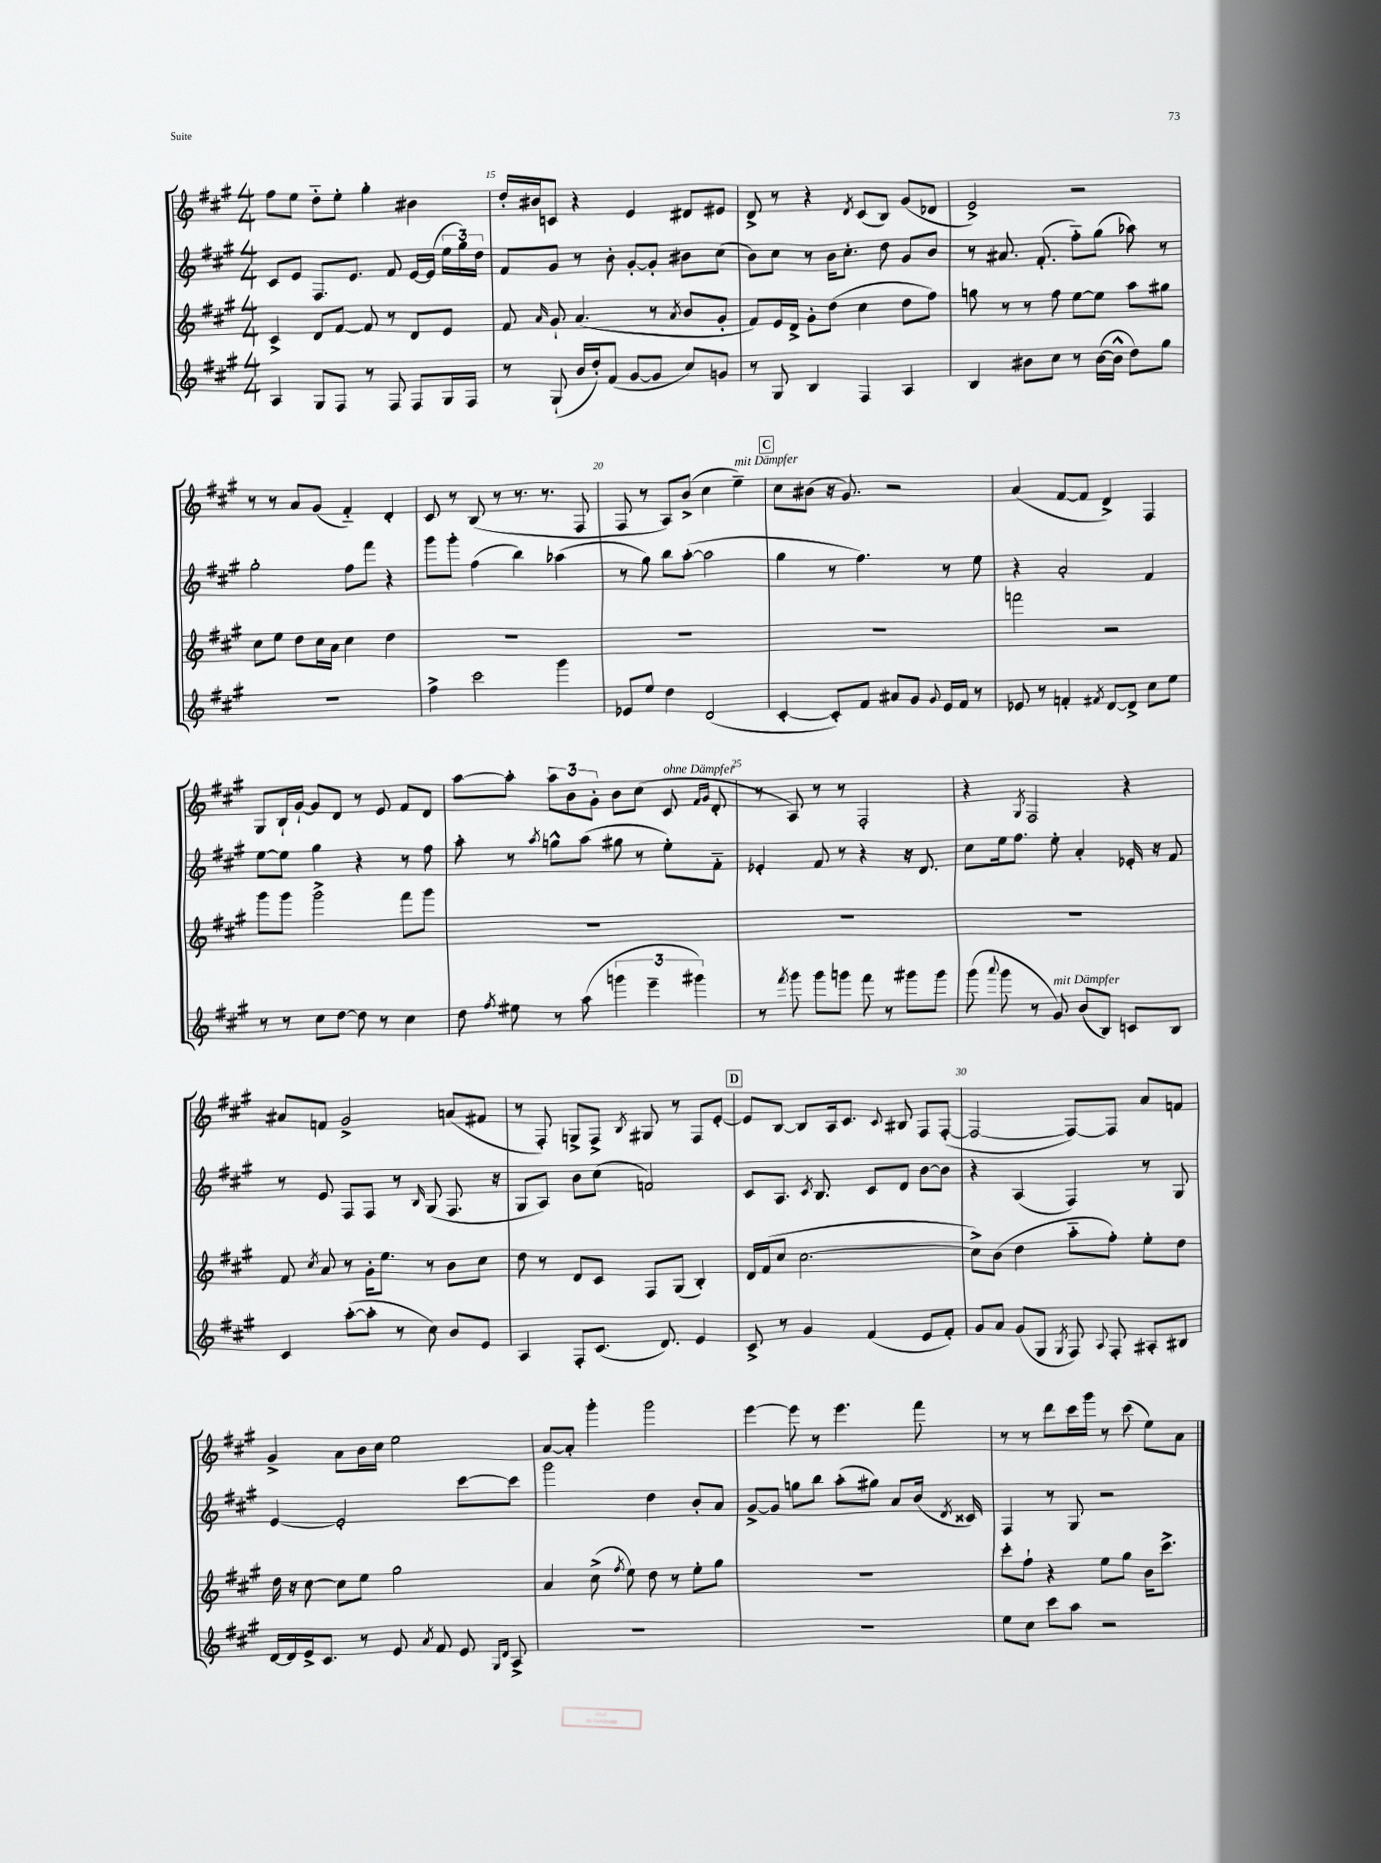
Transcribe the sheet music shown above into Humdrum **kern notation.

**kern	**kern	**kern	**kern
*staff4	*staff3	*staff2	*staff1
*clefG2	*clefG2	*clefG2	*clefG2
*k[f#c#g#]	*k[f#c#g#]	*k[f#c#g#]	*k[f#c#g#]
*M4/4	*M4/4	*M4/4	*M4/4
4A	4c#^	8c#	8ff#
.	.	8e	8ee
8G#	8d	8.F#	8dd'~
8F#	[8f#	.	8ee'
.	.	8.e	.
8r	8f#]	.	4gg#'
8F#	8r	8f#	.
8F#	8d	[16e	4b#
.	.	(16e]	.
16G#	8e	24ee	.
.	.	24gg#)	.
16F#	.	.	.
.	.	24dd	.
=	=	=	=
8r	8f#	8f#	16dd'
.	.	.	16b#
.	16qqa	.	.
(8G#`	8g#`	8g#	8c
16b	(4.a	8r	4r
16dd')	.	.	.
(8f#	.	8b'	.
[8g#	.	[8g#'	4e
8g#]	8r	8g#']	.
.	8qa	.	.
8cc#)	8b	8b#	8d#
8g	8g#'	(8cc#	8e#
=	=	=	=
8r	8f#)	8b)	8d^
8G#	16e	8cc#	8r
.	16d^	.	.
4B	8g#'	8r	4r
.	(8dd	16b	.
.	.	8.cc#'	.
.	.	.	8qd
4F#	4cc#	.	(8c#
.	.	8dd	8B)
4A	8dd	8g#	(8g#
.	8ff#)	8b	8d-
=	=	=	=
4B	8gg	8r	2e^)
.	8r	8.a#	.
8b#	8r	.	.
.	.	(8.f#'	.
8cc#	8ff#	.	.
8r	[8ee	8ff#'~)	2r
([16b#	8ee]	(8gg#	.
16b#^^]	.	.	.
8dd)	8aa	8aa-)	.
8gg#	8gg#	8r	.
=	=	=	=
1r	8cc#	2gg#'	8r
.	8ee	.	8r
.	8dd	.	8a
.	16cc#	.	(8g#
.	16a	.	.
.	4cc#	8ff#	4f#'~)
.	.	8fff#	.
.	4dd	4r	4d'
=	=	=	=
4ff#^	1r	8ggg#	8c#
.	.	8ggg#'	8r
2ccc#	.	(4ff#	(8B
.	.	.	8r
.	.	4bb)	8.r
.	.	.	8.r
4ggg#	.	(4aa-	.
.	.	.	8F#
=	=	=	=
8e-	1r	8r	8F#
8ee	.	8gg#)	8r
4dd	.	8bb	8A)
.	.	([8aa'	(8b^
(2d	.	2aa]	4cc#
.	.	.	4ee~)
=	=	=	=
[4c#'	1r	4gg#	8cc#
.	.	.	(8b#
8c#'])	.	8r	16r
.	.	.	8.g#)
8f#	.	4.ff#)	.
8a#	.	.	2r
8g#	.	.	.
8qqg#	.	.	.
16e	.	8r	.
16f#	.	.	.
8r	.	8ee	.
=	=	=	=
8e-	2fff	4r	(4a
8r	.	.	.
4f'	.	2a'	[8f#
.	.	.	8f#]
8qf#	.	.	.
[8d	2r	.	4d^)
8d^]	.	.	.
8cc#	.	4f#	4F#
8ee	.	.	.
=	=	=	=
8r	8ggg#	[8ee	8G#
8r	8ggg#	8ee]	16B`
.	.	.	[16g#`
8cc#	2ggg#^	4gg#	8g#]
[8dd	.	.	8d
8dd]	.	4r	8r
8r	.	.	8e
4cc#	8fff#	8r	8f#
.	8ggg#	8ff#	8d
=	=	=	=
8dd	1r	8aa'	[8aa
8qff#	.	.	.
8ee#	.	8r	8aa']
.	.	8qaa	.
8r	.	8gg^^	12aa
.	.	.	12b
(8aa	.	(8aa	.
.	.	.	12g#'
6ggg	.	8gg#	8b
.	.	8r	(8cc#
6eee~	.	.	.
.	.	8ee')	8c#
6ggg#)	.	.	.
.	.	.	16qqf#
.	.	.	16qqg#
.	.	8f#'~	8d'
=	=	=	=
8r	1r	4e-'	8r
8qfff#	.	.	.
8ggg#	.	.	8A)
8ggg#	.	8f#	8r
8ggg	.	8r	8r
8fff#	.	4r	2F#'
8r	.	.	.
8ggg#	.	16r	.
.	.	8.d	.
8ggg#	.	.	.
=	=	=	=
(8ggg#	1r	8cc#	4r
8qqaaa	.	.	.
8ggg#	.	16ee	.
.	.	8.ff#	.
.	.	.	8qG#
8r	.	.	2F#
8g#)	.	8ee'	.
(8b	.	4a'	.
8B)	.	.	.
8c	.	16e-'	4r
.	.	16r	.
8B	.	8f#	.
=	=	=	=
4c#	8f#	8r	8a#
.	8qcc#	.	.
.	8a	8e	8f
([8aa'	8r	8F#	2g#^
8aa']	16g#'	8F#	.
.	8.ee	.	.
8r	.	8r	.
.	.	16qqB	.
8cc#)	8r	(8G#	.
8b	8b	8.F#	(8a
8e	8cc#	.	8f#
.	.	16r	.
=	=	=	=
4A	8dd	8G#	8r
.	8r	8A)	8F#')
8F#'	8d	8b	8G^
(8.c#	8c#	(8cc#	8F#^
.	.	.	8qB
.	8F#	2f)	8G#
8.d)	.	.	.
.	(8G#	.	8r
4e	4B')	.	8F#
.	.	.	[8e'
=	=	=	=
8c#^	16d	8c#	8e]
.	(16f#	.	.
8r	8cc#	8.A	[8B
4g#	[2.cc#	.	8B]
.	.	8qc#	.
.	.	8.B	.
.	.	.	16A
.	.	.	8.c#
(4f#	.	8c#	.
.	.	.	8qqc#
.	.	8d	8B#
8e	.	[8b	8F#
8f#')	.	8b]	([8F#'
=	=	=	=
8g#	8cc#^])	4r	2F#_
8a	(8b	.	.
(8g#	4dd	(4A	.
8G#	.	.	.
8qG#	.	.	.
8F#)	8aa'~	4F#)	8F#_)
8qqA	.	.	.
8F#'	8ff#')	.	8F#]
8A#'	8ee'	8r	8a
8B#	8dd	8G#	8f
=	=	=	=
[16d	16dd	[4e	4g#^
16d]	16r	.	.
16e^	[8cc#	.	.
8.c#	.	.	.
.	8cc#]	2e']	8a
8r	8ee	.	16b
.	.	.	16cc#
8e	2gg#	.	2ee
8qa	.	.	.
8f#	.	.	.
8e	.	[8ccc#	.
16qqG#	.	.	.
16qqd	.	.	.
8A^	.	8ccc#]	.
=	=	=	=
1r	4a	2ggg#	[8a
.	.	.	8a']
.	(8cc#^	.	4ggg#'
.	8qff#	.	.
.	8ee)	.	.
.	8dd	4dd	2ggg#
.	8r	.	.
.	8ee'	8b'	.
.	8gg#	8a	.
=	=	=	=
1r	1r	[8g#^	[4eee
.	.	8g#]	.
.	.	8gg	8eee]
.	.	8bb	8r
.	.	(8aa'	4.eee
.	.	8gg#)	.
.	.	8a	.
.	.	(16b	8fff#
.	.	8qd	.
.	.	16c##)	.
=	=	=	=
8ee	8ccc#'	4F#	8r
8cc#	8ff#`	.	8r
8ccc#	4r	8r	8ddd
8aa	.	8G#	16ccc#
.	.	.	16ggg#
2r	8ee	2r	8r
.	8gg#	.	(8ccc#
.	16b	.	8ee)
.	8.ccc#^	.	.
.	.	.	8a
==	==	==	==
*-	*-	*-	*-
